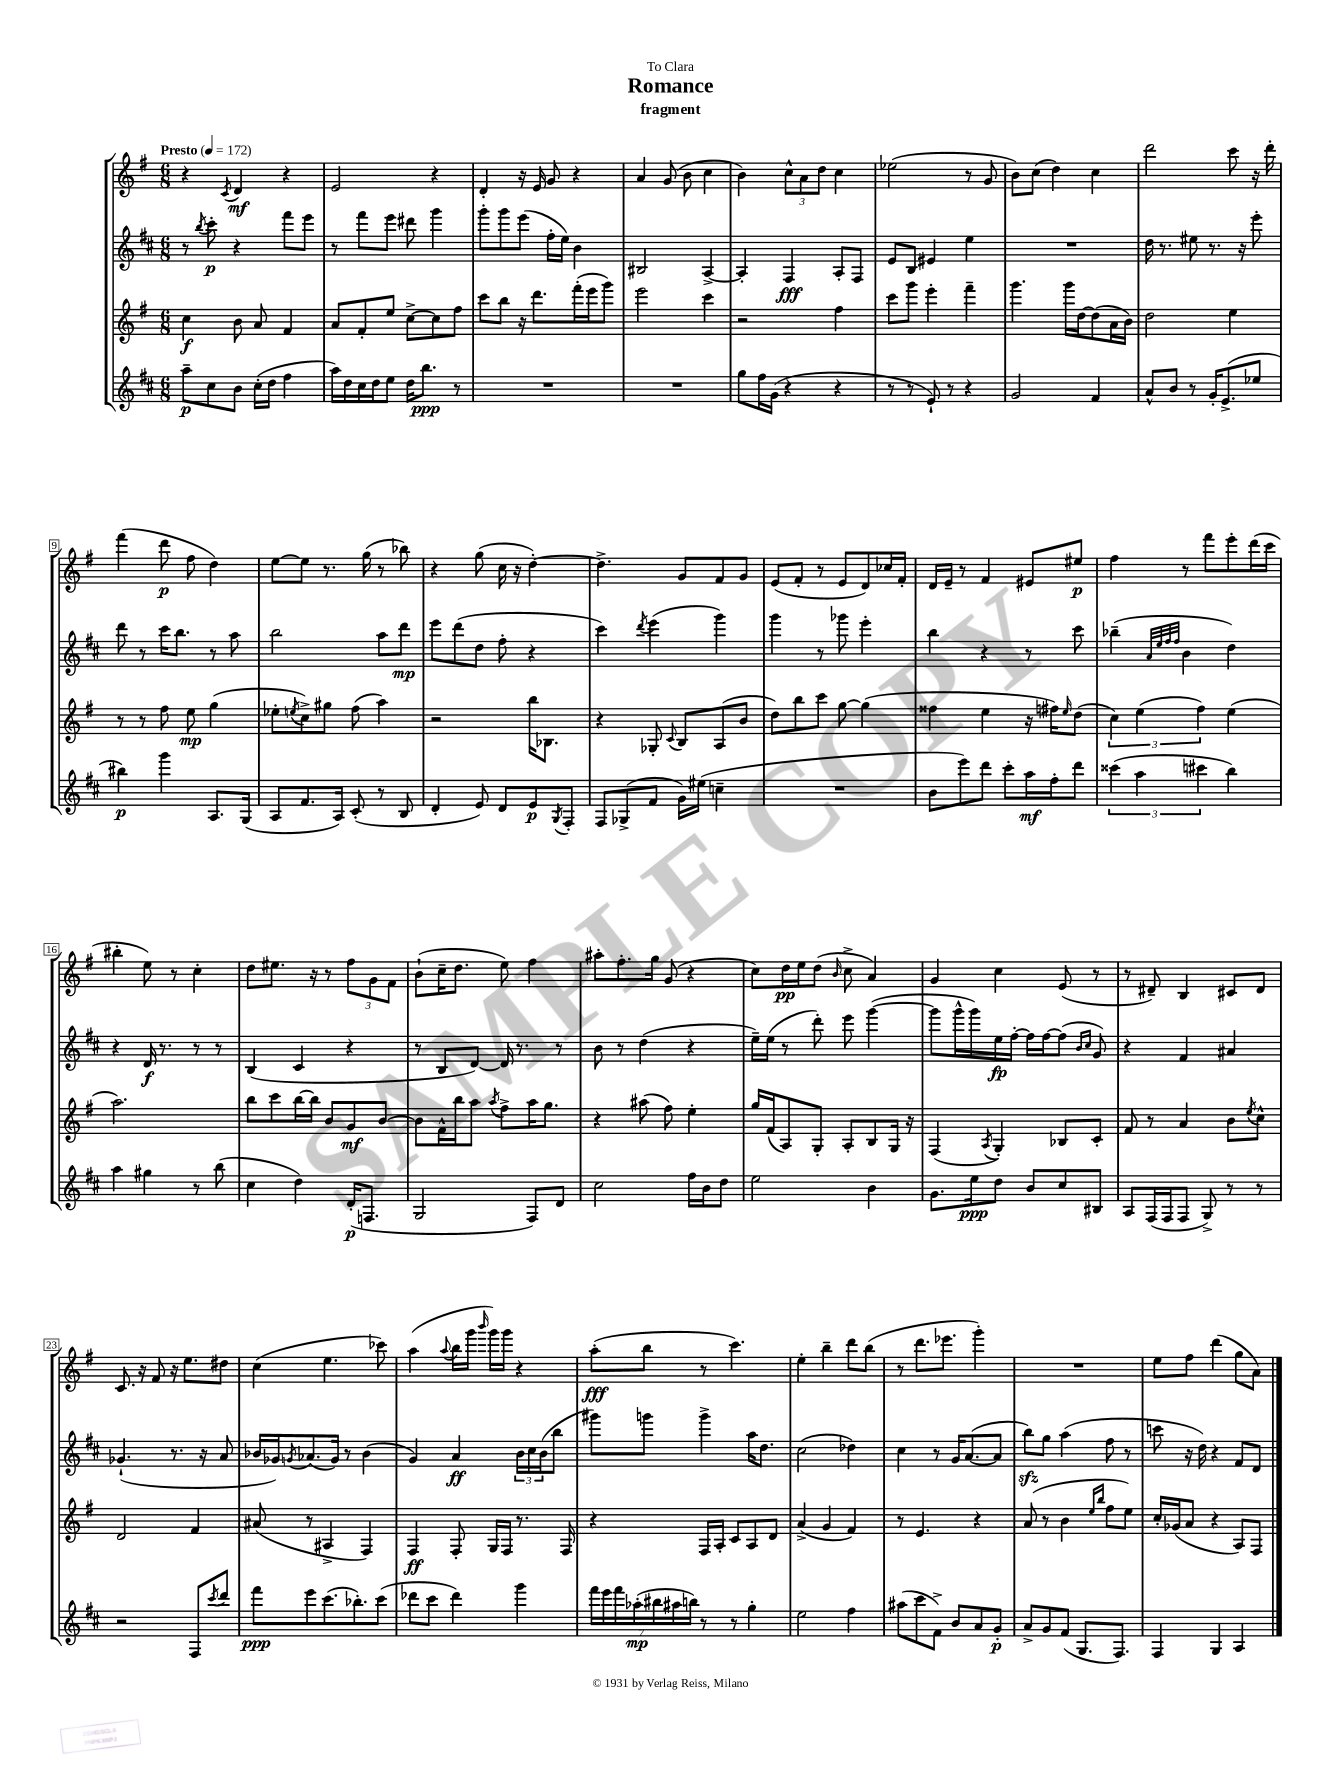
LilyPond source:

\header { title = "Romance" subtitle = "fragment" dedication = "To Clara" }
<<
\new StaffGroup <<
\new Staff = "s0" {
    \clef treble \key g \major \numericTimeSignature \time 6/8 \tempo "Presto" 4 = 172
    r4 \acciaccatura { c'8 } d'4\mf r4 |
    e'2 r4 |
    d'4-. r16 e'16 g'8 r4 |
    a'4 g'8( b'8 c''4 |
    b'4) \tuplet 3/2 { c''8-^ a'8 d''8 } c''4 |
    ees''2( r8 g'8 |
    b'8) c''8( d''4) c''4 |
    d'''2 c'''8 r16 d'''16-. |
    fis'''4( d'''8\p fis''8 d''4) |
    e''8~ e''8 r8. g''16( r8 bes''8) |
    r4 g''8( c''16 r16 d''4~-.) |
    d''4.-> g'8 fis'8 g'8 |
    e'8( fis'8-. r8 e'8 d'8) ces''16 fis'16-. |
    d'16 e'16-- r8 fis'4 eis'8 eis''8\p |
    fis''4 r8 fis'''8 e'''8-. d'''16( c'''16 |
    bis''4-. e''8) r8 c''4-. |
    d''8 eis''8. r16 r8 \tuplet 3/2 { fis''8 g'8 fis'8 } |
    b'8-!( c''16-- d''8. e''8) fis''4 |
    ais''8-. fis''8.-. g''16 g'8( r4 |
    c''8) d''16\pp e''16 d''8( \grace { b'16 } c''8-> a'4) |
    g'4 c''4 e'8( r8 |
    r8 dis'8--) b4 cis'8 dis'8 |
    c'8. r16 fis'8 r16 e''8. dis''8 |
    c''4( e''4. ces'''8) |
    a''4( \appoggiatura { a''8 } b''16 g'''16 \grace { b'''16 } g'''16) g'''16 r4 |
    a''8-.\fff( b''8 r8 c'''4.) |
    e''4-. b''4-- d'''8 b''8( |
    r8 d'''8. ees'''8. g'''4-.) |
    R2. |
    e''8 fis''8 d'''4( g''8 a'8) \bar "|." |
}
\new Staff = "s1" {
    \clef treble \key d \major \numericTimeSignature \time 6/8
    r8 \acciaccatura { b''8 } cis'''8-.\p r4 fis'''8 e'''8 |
    r8 fis'''8 e'''8 dis'''8 g'''4 |
    g'''8-. g'''8 e'''8( fis''16-. e''16) b'4 |
    bis2 a4~-> |
    a4-. fis4\fff a8-. fis8 |
    e'8 b8 eis'4 e''4 |
    R2. |
    d''16 r8. eis''8 r8. r16 e'''8-. |
    d'''8 r8 cis'''16 b''8. r8 a''8 |
    b''2 a''8 d'''8\mp |
    e'''8 d'''8( d''8 fis''8-. r4 |
    cis'''4) \acciaccatura { d'''8 } e'''4( g'''4) |
    g'''4 r8 ges'''8 e'''4-. |
    b''4 r4 r8 cis'''8 |
    bes''4--( \grace { a'32 e''32 fis''32 fis''32 } b'4 d''4) |
    r4 d'16\f r8. r8 r8 |
    b4( cis'4 r4 |
    r8 b8 d'8~) d'16 r8. r8 |
    b'8 r8 d''4( r4 |
    e''16--) e''16( r8 d'''8-.) e'''8 g'''4~( |
    g'''8 g'''16-^ g'''16) e''16\fp fis''16~-. fis''16 fis''16~ fis''8( \grace { b'16 cis''16 } g'8) |
    r4 fis'4 ais'4 |
    ges'4.-!( r8. r16 a'8 |
    bes'16 ges'16) \acciaccatura { g'8 } aes'8.( g'16) r8 bes'4( |
    g'4) a'4\ff \tuplet 3/2 { b'16 cis''16 b'16( } b''8 |
    gis'''8) g'''8 g'''4-> a''16 d''8. |
    cis''2( des''4) |
    cis''4 r8 g'16 a'8.~( a'8 |
    b''8\sfz) g''8 a''4( fis''8 r8 |
    c'''8 r16 d''16) r4 fis'8 d'8 \bar "|." |
}
\new Staff = "s2" {
    \clef treble \key g \major \numericTimeSignature \time 6/8
    c''4\f b'8 a'8 fis'4 |
    a'8 fis'8-. e''8 c''8~-> c''8 fis''8 |
    c'''8 b''8 r16 d'''8. fis'''16-.( e'''16 g'''8) |
    e'''2 c'''4 |
    r2 fis''4 |
    c'''8 g'''8 e'''4-. fis'''4-- |
    g'''4. g'''16 d''16~ d''8( a'16 b'16) |
    d''2 e''4 |
    r8 r8 fis''8 e''8\mp g''4( |
    ees''8-. \acciaccatura { e''8 } c''8->) gis''8 fis''8( a''4) |
    r2 b''16 bes8. |
    r4 ges8-. \appoggiatura { c'8 } b8 a8( b'8 |
    d''8) b''8 c'''8 g''8~ g''4( |
    fisis''4 e''4 r16 fis''16) \grace { e''16 } d''8( |
    \tuplet 3/2 { c''4) e''4( fis''4) } e''4( |
    a''2.) |
    b''8 c'''8 b''16~ b''16 b'8 g'8\mf b'8~ |
    b'8 fis'16-^ b''16 a''8 \acciaccatura { a''8 } fis''8-> a''16 g''8. |
    r4 ais''8( fis''8) e''4-. |
    g''16 fis'16( a8) g8-. a8-. b8 g16 r16 |
    fis4( \acciaccatura { a8 } g4-.) bes8 c'8-. |
    fis'8 r8 a'4 b'8 \acciaccatura { e''8 } c''8-^ |
    d'2 fis'4 |
    ais'8( r8 ais4-> fis4) |
    fis4\ff fis8-. g16 fis16 r8. fis16 |
    r4 fis16 a16-. c'8 a8 d'8 |
    a'4->( g'4 fis'4) |
    r8 e'4. r4 |
    a'8( r8 b'4 \grace { e''16 b''16 } fis''8 e''8) |
    c''16-. ges'16( a'8 r4 a8) fis8 \bar "|." |
}
\new Staff = "s3" {
    \clef treble \key d \major \numericTimeSignature \time 6/8
    a''8--\p cis''8 b'8 cis''16-.( d''16 fis''4 |
    a''16) d''16 cis''16 d''16 e''8 d''16 b''8.\ppp r8 |
    R2. |
    R2. |
    g''8 fis''16 g'16( r4 r4 |
    r8 r8 e'8-!) r8 r4 |
    g'2 fis'4 |
    a'8-^ b'8 r8 g'16-. e'8.->( ees''8 |
    bis''4\p) g'''4 a8. g16( |
    a8 fis'8. a16) cis'8-.( r8 b8 |
    d'4-. e'8) d'8 e'8\p \acciaccatura { g8 } fis8-. |
    fis8 ges8->( fis'8 g'16) eis''16( c''4-- |
    R2. |
    b'8 e'''8) d'''8 cis'''8-. a''16\mf fis''16-. d'''8 |
    \tuplet 3/2 { cisis'''4( a''4 cis'''4 } b''4) |
    a''4 gis''4 r8 b''8( |
    cis''4 d''4) d'16-.\p( f8. |
    g2 fis8) d'8 |
    cis''2 fis''16 b'16 d''8 |
    e''2 b'4 |
    g'8. e''16\ppp d''8 b'8 cis''8 bis8 |
    a8 fis16( fis16 fis8 g8->) r8 r8 |
    r2 fis8 \acciaccatura { cis'''8 } d'''8 |
    fis'''8\ppp e'''8 cis'''8.( bes''8.-.) cis'''8( |
    des'''8 cis'''8 des'''4) g'''4 |
    \tuplet 7/4 { fis'''16 e'''16 fis'''16 aes''16-.\mp( bis''16 ais''16 b''16) } r8 r8 g''4-. |
    e''2 fis''4 |
    ais''8( cis'''8 fis'8->) b'8 a'8 g'8-.\p |
    a'8-> g'8 fis'8( g8. fis8.) |
    fis4 g4 a4 \bar "|." |
}
>>
>>
\layout { \context { \Score \override BarNumber.stencil = #(make-stencil-boxer 0.1 0.3 ly:text-interface::print) } }
